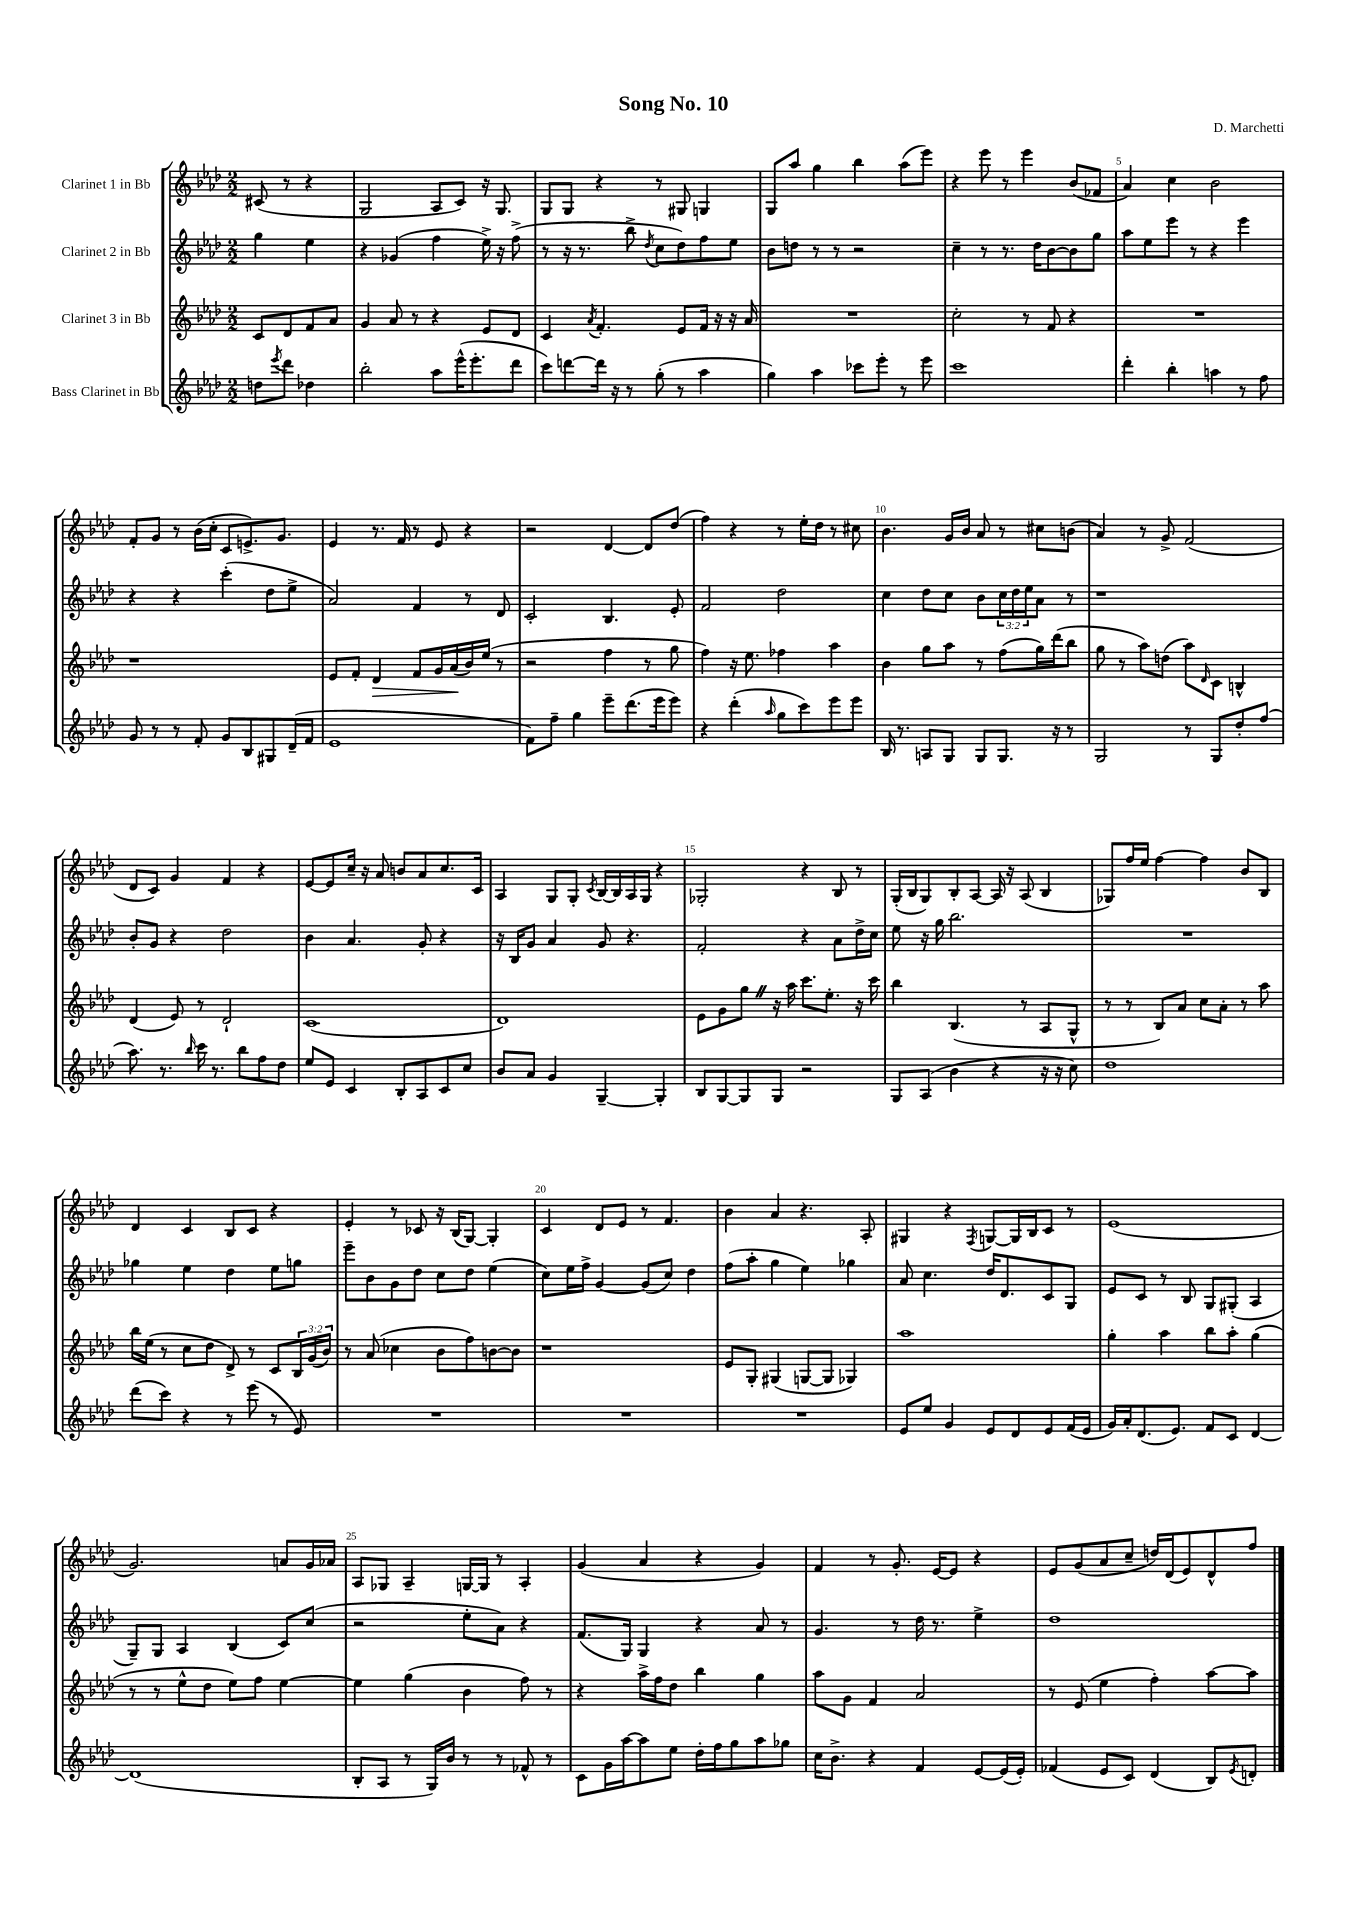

**kern	**kern	**kern	**kern
*staff4	*staff3	*staff2	*staff1
*clefG2	*clefG2	*clefG2	*clefG2
*k[b-e-a-d-]	*k[b-e-a-d-]	*k[b-e-a-d-]	*k[b-e-a-d-]
*M2/2	*M2/2	*M2/2	*M2/2
8dd	8c	4gg	(8c#
8qeee-	.	.	.
8ddd-	8d-	.	8r
4dd-	8f	4ee-	4r
.	8a-	.	.
=	=	=	=
2bb-'	4g	4r	2G
.	8a-	(4g-	.
.	8r	.	.
8aa-	4r	4ff	8A-
(16eee-^^	.	.	8c)
8.eee-'	.	.	.
.	8e-	16ee-^)	16r
.	.	16r	8.G
8ddd-	8d-	(8ff^	.
=	=	=	=
8ccc)	4c	8r	8G
[8ddd	.	16r	8G
.	.	8.r	.
.	8qa-	.	.
16ddd]	4.f'	.	4r
16r	.	.	.
8r	.	8bb-^	.
.	.	8qdd-	.
(8gg'	.	8cc	8r
8r	8e-	8dd-)	8G#
4aa-	16f	8ff	4G
.	16r	.	.
.	16r	8ee-	.
.	16a-	.	.
=	=	=	=
4gg)	1r	8b-	8G
.	.	8dd	8aa-
4aa-	.	8r	4gg
.	.	8r	.
8ccc-	.	2r	4bb-
8eee-'	.	.	.
8r	.	.	(8aa-
8eee-	.	.	8eee-)
=	=	=	=
1ccc	2cc'	4cc~	4r
.	.	8r	8eee-
.	.	8.r	8r
.	8r	.	4eee-
.	.	16dd-	.
.	8f	[8b-	.
.	4r	8b-]	(8b-
.	.	8gg	8f-
=	=	=	=
4ddd-'	1r	8aa-	4a-)
.	.	8ee-	.
4bb-'	.	8eee-	4cc
.	.	8r	.
4aa	.	4r	2b-
8r	.	4eee-	.
8ff	.	.	.
=	=	=	=
8g	1r	4r	8f'
8r	.	.	8g
8r	.	4r	8r
8f'	.	.	(16b-
.	.	.	16cc'
8g	.	(4ccc'	8c
8B-	.	.	8.e^)
8G#	.	8dd-	.
.	.	.	8.g
(16d-~	.	8ee-^	.
16f	.	.	.
=	=	=	=
1e-	8e-	2a-)	4e-
.	8f'	.	.
.	4d-	.	8.r
.	.	.	16f
.	8f	4f	8r
.	16g	.	8e-
.	(16a-	.	.
.	16b-)	8r	4r
.	(16ee-	.	.
.	8r	8d-	.
=	=	=	=
8f)	2r	2c'	2r
8ff~	.	.	.
4gg	.	.	.
8eee-~	4ff	4.B-	[4d-
(8.ddd-	.	.	.
.	8r	.	8d-]
16eee-	.	.	.
8eee-)	8gg	8e-'	(8dd-
=	=	=	=
4r	4ff)	2f	4ff)
(4ddd-'	16r	.	4r
.	8.ee-	.	.
16qqaa-	.	.	.
8gg	4ff-	2dd-	8r
8ccc)	.	.	16ee-'
.	.	.	16dd-
8eee-	4aa-	.	8r
8eee-	.	.	8cc#
=	=	=	=
16B-	4b-	4cc	4.b-
8.r	.	.	.
8A	8gg	8dd-	.
8G	8aa-	8cc	16g
.	.	.	16b-
8G	8r	8b-	8a-
8.G	(8ff	24cc	8r
.	.	24dd-	.
.	.	24ee-	.
.	16gg)	8a-	8cc#
16r	(16ddd-	.	.
8r	8bb-	8r	(8b
=	=	=	=
2G	8gg	1r	4a-)
.	8r	.	.
.	8aa-)	.	8r
.	(8dd	.	8g^
8r	8aa-)	.	(2f
.	16qqd-	.	.
8G	8c	.	.
8dd-'	4B^^	.	.
(8ff	.	.	.
=	=	=	=
8.aa-)	(4d-	8b-'	8d-
.	.	8g	8c)
8.r	.	.	.
.	8e-)	4r	4g
16qqbb-	.	.	.
16ccc	8r	.	.
8.r	.	.	.
.	2d-`	2dd-	4f
8bb-	.	.	.
8ff	.	.	4r
8dd-	.	.	.
=	=	=	=
8ee-	(1c	4b-	[8e-
8e-	.	.	8e-]
4c	.	4.a-	16cc~
.	.	.	16r
.	.	.	8a-
8B-'	.	.	8b
8A-	.	8g'	8a-
8c	.	4r	8.cc
8cc	.	.	.
.	.	.	16c
=	=	=	=
8b-	1d-)	16r	4A-
.	.	16B-	.
8a-	.	8g	.
4g	.	4a-	8G
.	.	.	8G'
.	.	.	8qc
[4G~	.	8g	[16B-
.	.	.	16B-]
.	.	4.r	16A-
.	.	.	16G
4G']	.	.	4r
=	=	=	=
8B-	8e-	2f'	2G-'
[8G	8g	.	.
8G]	8gg	.	.
8G	16r	.	.
.	16aa-	.	.
2r	8.ccc	4r	4r
.	8.ee-'	.	.
.	.	8a-	8B-
.	16r	16dd-^	8r
.	16ccc	16cc	.
=	=	=	=
8G	4bb-	8ee-	(16G'
.	.	.	16B-
(8A-	.	16r	8G)
.	.	16gg	.
4b-	(4.B-	2.bb-	8B-'
.	.	.	[8A-
4r	.	.	16A-]
.	.	.	16r
.	8r	.	(8A-
16r	8A-	.	4B-
16r	.	.	.
8cc)	8G^^	.	.
=	=	=	=
1dd-	8r	1r	8G-)
.	8r	.	16ff
.	.	.	16ee-
.	8B-)	.	[4ff
.	8a-	.	.
.	8cc	.	4ff]
.	8a-'	.	.
.	8r	.	8b-
.	8aa-	.	8B-
=	=	=	=
(8ddd-	16bb-	4gg-	4d-
.	(16ee-	.	.
8ccc)	8r	.	.
4r	8cc	4ee-	4c
.	8dd-	.	.
8r	8d-^)	4dd-	8B-
(8eee-	8r	.	8c
8r	8c	8ee-	4r
8e-)	24B-	8gg	.
.	(24g	.	.
.	24b-)	.	.
=	=	=	=
1r	8r	8eee-~	4e-'
.	(8a-	8b-	.
.	4cc-	8g	8r
.	.	8dd-	8c-
.	8b-	8cc	16r
.	.	.	(16B-
.	8ff)	8dd-	[8G)
.	[8b	(4ee-	4G']
.	8b]	.	.
=	=	=	=
1r	1r	8cc)	4c
.	.	16ee-	.
.	.	16ff^	.
.	.	[4g	8d-
.	.	.	8e-
.	.	(8g]	8r
.	.	8cc)	4.f
.	.	4dd-	.
=	=	=	=
1r	8e-	(8ff	4b-
.	8G'	8aa-'	.
.	(4G#	4gg	4a-
.	[8G	4ee-)	4.r
.	8G]	.	.
.	4G-)	4gg-	.
.	.	.	8A-'
=	=	=	=
8e-	1aa-	8a-	4G#
8ee-	.	4.cc	.
4g	.	.	4r
.	.	.	8qF
8e-	.	16dd-	[8G
.	.	8.d-	.
8d-	.	.	16G]
.	.	.	16B-
8e-	.	8c	8c
(16f	.	8G	8r
16e-	.	.	.
=	=	=	=
16g)	4gg'	8e-	(1e-
16a-'	.	.	.
(8.d-	.	8c	.
.	4aa-	8r	.
8.e-)	.	.	.
.	.	8B-	.
8f	8bb-	8G	.
8c	8aa-'	(8G#'	.
[4d-	(4gg	4A-	.
=	=	=	=
(1d-]	8r	8G~)	2.g)
.	8r	8G	.
.	8ee-^^	4A-	.
.	8dd-	.	.
.	8ee-)	(4B-	.
.	8ff	.	.
.	[4ee-	8c)	8a
.	.	(8cc	16g
.	.	.	16a-
=	=	=	=
8B-'	4ee-]	2r	8A-
8A-	.	.	8G-
8r	(4gg	.	4A-~
16G)	.	.	.
16b-	.	.	.
8r	4b-	8ee-'	[16G
.	.	.	16G]
8r	.	8a-)	8r
8f-^^	8ff)	4r	4A-'
8r	8r	.	.
=	=	=	=
8c	4r	(8.f	(4g
16g	.	.	.
[16aa-	.	16G)	.
8aa-]	16aa-^	4G	4a-
.	16ff	.	.
8ee-	8dd-	.	.
16dd-'	4bb-	4r	4r
16ff	.	.	.
8gg	.	.	.
8aa-	4gg	8a-	4g)
8gg-	.	8r	.
=	=	=	=
16cc	8aa-	4.g	4f
8.b-^	.	.	.
.	8g	.	.
4r	4f	.	8r
.	.	8r	8.g'
4f	2a-	16dd-	.
.	.	8.r	[16e-
.	.	.	8e-]
[8e-	.	4ee-^	4r
(16e-]	.	.	.
16e-')	.	.	.
=	=	=	=
(4f-	8r	1dd-	8e-
.	(8e-	.	(8g
8e-	4ee-	.	8a-
8c)	.	.	8cc~
(4d-	4ff')	.	16dd)
.	.	.	(16d-
.	.	.	8e-)
8B-)	[8aa-	.	8d-^^
8qe-	.	.	.
8d'	8aa-]	.	8ff
==	==	==	==
*-	*-	*-	*-
